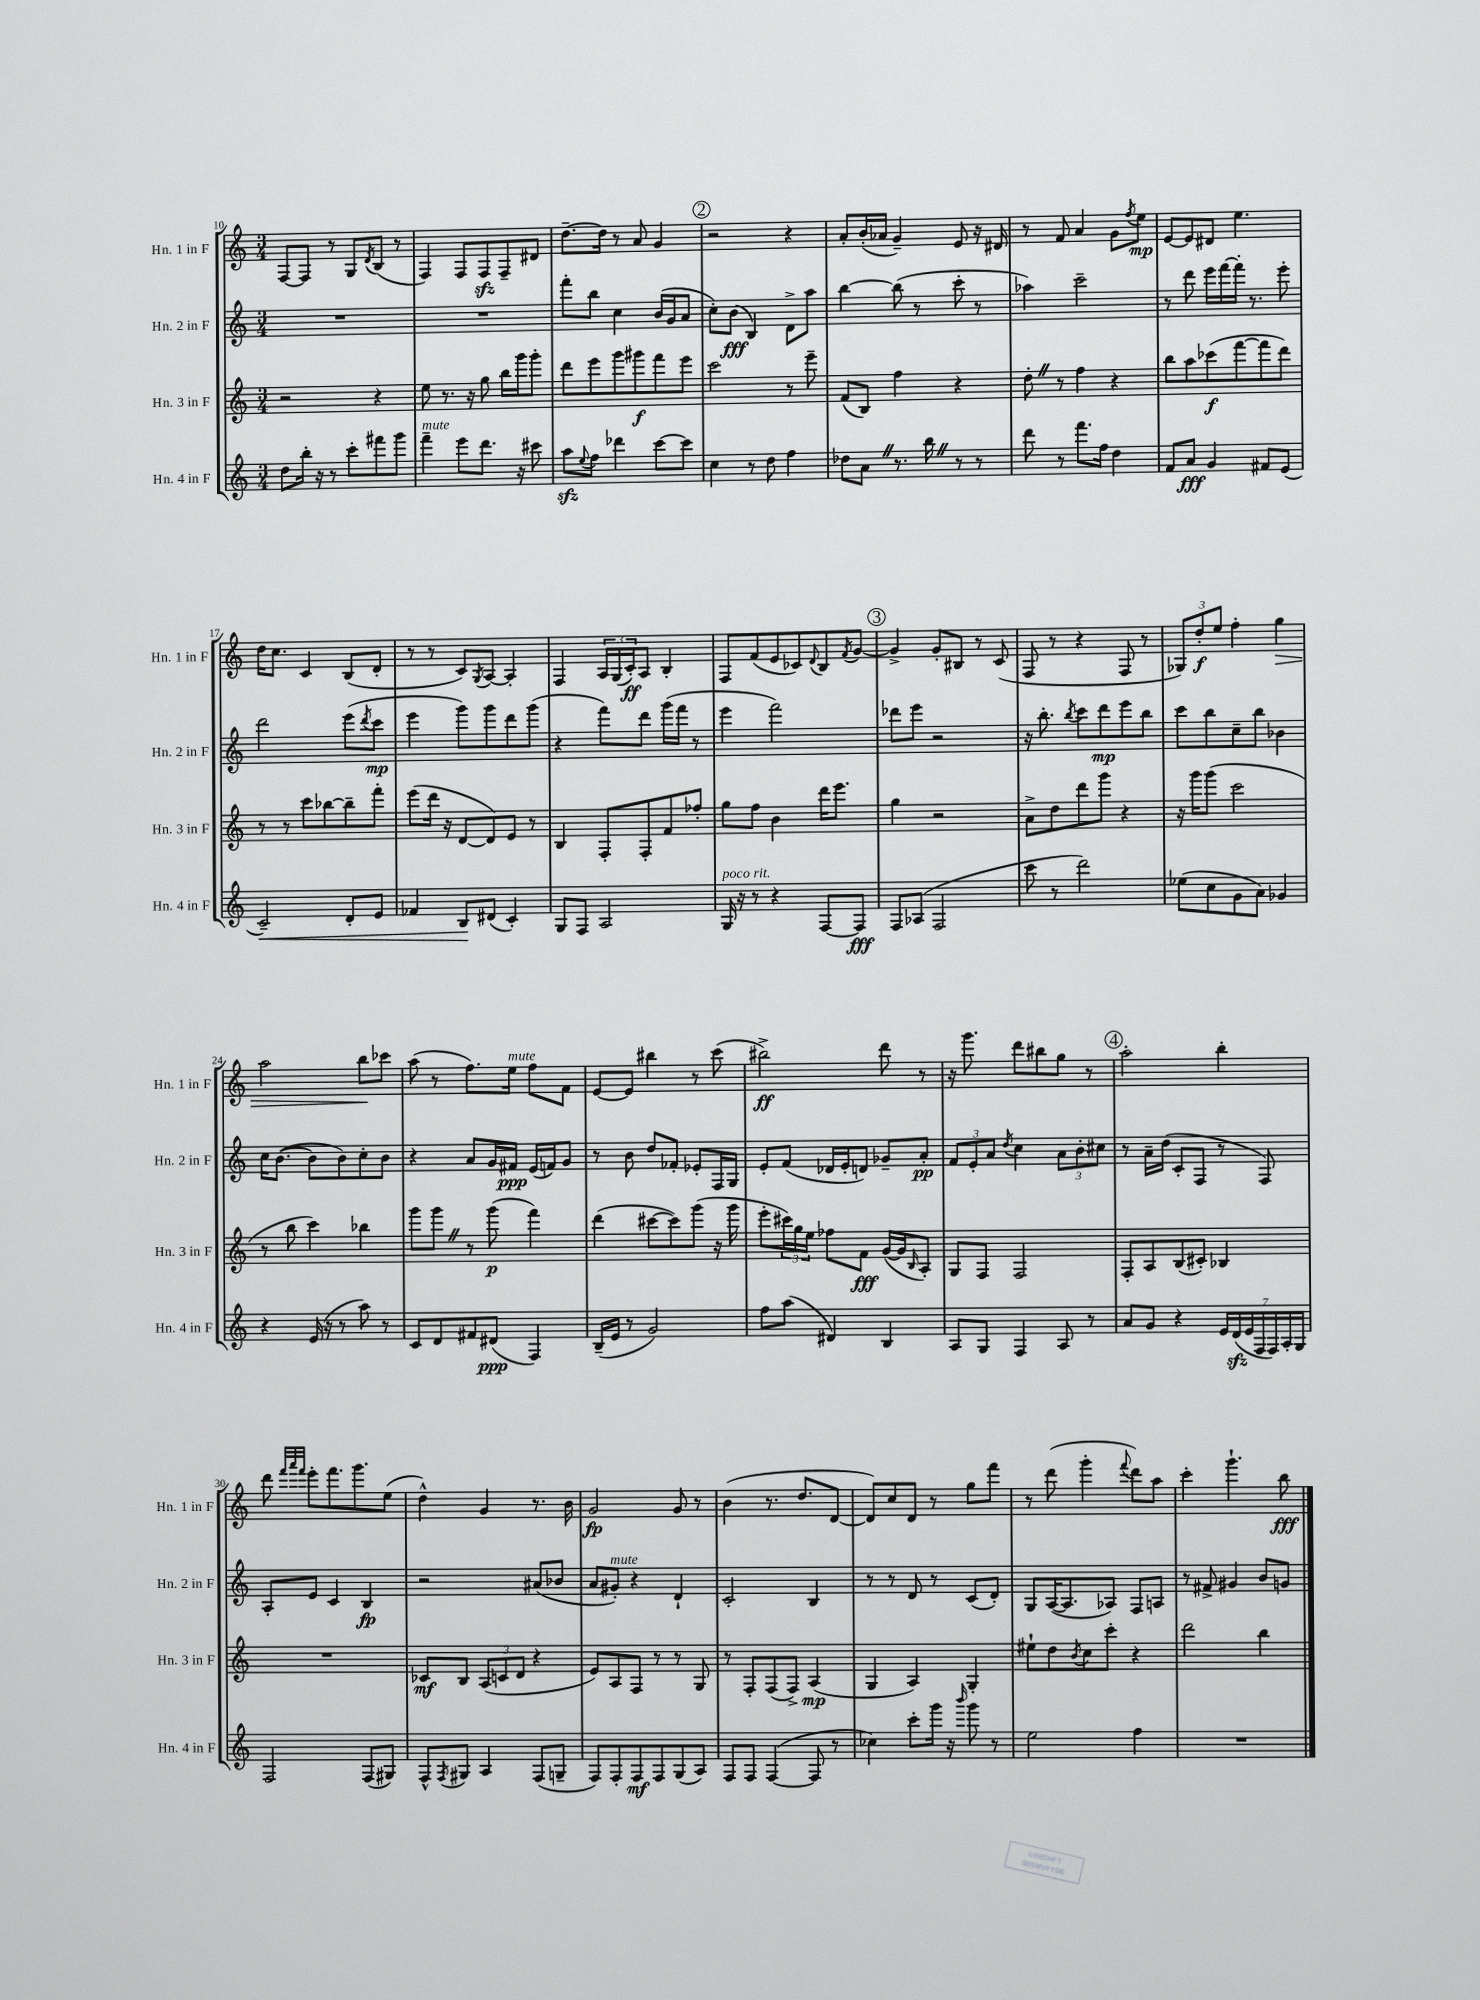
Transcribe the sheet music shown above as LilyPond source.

<<
\new StaffGroup <<
\new Staff = "s0" \with { instrumentName = "Hn. 1 in F" shortInstrumentName = "Hn. 1 in F" } {
    \clef treble \key c \major \numericTimeSignature \time 3/4
    f8~ f8 r8 g8 \acciaccatura { d'8 } b8( r8 |
    f4) f8 f8\sfz f8-- dis'8 |
    d''8.~-- d''16 r8 a'8 g'4 |
    \mark \markup { \circle "2" } r2 r4 |
    a'8-. b'16-.( aes'16 g'4--) e'8 r16 dis'16 |
    r8 f'8 a'4 g'8 \acciaccatura { f''8 } e''8\mp |
    e'8~ e'8 dis'8 e''4. |
    d''16 c''8. c'4 b8( d'8-. |
    r8 r8 c'8) \acciaccatura { g8 } a8~ a4-. |
    f4 \tuplet 3/2 { a16 g16( c'16-.\ff) } a8 b4-. |
    f8 f'8( e'8 ces'8) \appoggiatura { d'8 } b8 \acciaccatura { f'8 } g'8~ |
    \mark \markup { \circle "3" } g'4-> g'8-. bis8 r8 c'8( |
    f8 r8 r4 f8 r8 |
    \tuplet 3/2 { ges8) d''8-.\f e''8 } f''4-. g''4\> |
    a''2 b''8\! ces'''8 |
    a''8( r8 f''8.) e''16^\markup { \italic "mute" } f''8 f'8 |
    e'8~ e'8 bis''4 r8 c'''8( |
    bis''2->\ff) d'''8 r8 |
    r16 g'''8. d'''8 bis''8 g''8 r8 |
    \mark \markup { \circle "4" } a''2-. b''4-. |
    d'''8 \grace { f'''32 a'''32 f'''32 } e'''8-. f'''8. g'''8. e''8( |
    d''4-^) g'4 r8. b'16 |
    g'2\fp g'8 r8 |
    b'4( r8. d''8. d'8~ |
    d'8) c''8 d'8 r8 g''8 f'''8 |
    r8 d'''8( g'''4-. \appoggiatura { f'''8 } d'''8) a''8 |
    c'''4-. g'''4.-! b''8\fff \bar "|." |
}
\new Staff = "s1" \with { instrumentName = "Hn. 2 in F" shortInstrumentName = "Hn. 2 in F" } {
    \clef treble \key c \major \numericTimeSignature \time 3/4
    R2. |
    R2. |
    f'''8-. b''8 c''4 b'16( g'16 a'8 |
    \mark \markup { \circle "2" } c''8-.) b'8\fff( b4) d'8-> a''8 |
    b''4~ b''8( r8 c'''8-. r8 |
    aes''4) c'''2-- |
    r8 d'''8 e'''16 f'''16~ f'''16-. r8. e'''8-. |
    d'''2 e'''8( \acciaccatura { d'''8 } c'''8\mp |
    e'''4 g'''8) g'''8 d'''8 g'''8( |
    r4 f'''8) d'''8 g'''16( f'''16 r8 |
    e'''4 f'''2) |
    \mark \markup { \circle "3" } des'''8 e'''8 r2 |
    r16 b''8.-. \acciaccatura { b''8 } c'''8 d'''8\mp e'''8 b''8 |
    c'''8 b''8 c''8-- b''8 bes'4 |
    c''16 b'8.~( b'8 b'8) c''8-. b'8 |
    r4 a'8 g'16 fis'16\ppp e'16( f'16) g'8 |
    r8 b'8 d''8 fes'8-. ees'8-. f16 g16 |
    e'8-. f'8( des'16 e'16-. d'8) ges'8-- a'8-.\pp |
    \tuplet 3/2 { f'8 e'8-. a'8 } \acciaccatura { d''8 } c''4 \tuplet 3/2 { a'8 b'8-. cis''8 } |
    \mark \markup { \circle "4" } r8 a'16-- d''16( c'8-. f8 r8 f8) |
    a8-. e'8 c'4 b4\fp |
    r2 ais'8( bes'8 |
    a'8 gis'8-.^\markup { \italic "mute" }) r4 d'4-! |
    c'2-. b4 |
    r8 r8 d'8 r8 c'8( d'8-.) |
    g8 a16~( a8. aes8) f8 a8 |
    r8 fis'8-> gis'4 b'8 g'8 \bar "|." |
}
\new Staff = "s2" \with { instrumentName = "Hn. 3 in F" shortInstrumentName = "Hn. 3 in F" } {
    \clef treble \key c \major \numericTimeSignature \time 3/4
    r2 r4 |
    e''8 r8. r16 g''8 b''16 g'''16 g'''8-. |
    d'''8 e'''8 g'''8 gis'''8\f f'''8 e'''8 |
    \mark \markup { \circle "2" } c'''2 r8 e'''8-- |
    f'8( b8) f''4 r4 |
    d''8-. \once \override BreathingSign.text = \markup { \musicglyph "scripts.caesura.straight" } \breathe r8 f''4 r4 |
    b''8 a''8 ces'''8\f( f'''8~ f'''8 d'''8) |
    r8 r8 c'''8 bes''8~ bes''8-- f'''8-. |
    e'''8( d'''16 r16 d'8~ d'8) e'8 r8 |
    b4 f8-. f8-. f'8 fes''8-. |
    g''8 f''8 b'4 d'''16 e'''8. |
    \mark \markup { \circle "3" } g''4 r2 |
    a'8-> d''8 d'''8 g'''8 r4 |
    r16 g'''16 g'''8( c'''2 |
    r8 b''8 c'''4) bes''4 |
    g'''8 g'''8 \once \override BreathingSign.text = \markup { \musicglyph "scripts.caesura.straight" } \breathe r8 g'''8\p( f'''4) |
    d'''4( cis'''8~ cis'''8) g'''8( r16 g'''16 |
    e'''8-. \tuplet 3/2 { cis'''16) g''16 e''16 } fes''8 f'8\fff g'16~( g'16 \grace { b16 } a8-.) |
    g8 f8 f2 |
    \mark \markup { \circle "4" } f8-. a8 b8( cis'8-.) bes4 |
    R2. |
    ces'8\mf b8 \tuplet 3/2 { a8( c'8 d'8 } r4 |
    e'8) a8 f8 r8 r8 g8 |
    r8 f8-. f8( f8->) a4\mp( |
    g4 a4) g4-. |
    eis''8-! d''8 \acciaccatura { b'8 } c''8 c'''8-. r4 |
    d'''2 b''4 \bar "|." |
}
\new Staff = "s3" \with { instrumentName = "Hn. 4 in F" shortInstrumentName = "Hn. 4 in F" } {
    \clef treble \key c \major \numericTimeSignature \time 3/4
    d''8 b''16-. r16 r8 c'''8-. fis'''8 g'''8 |
    f'''4--^\markup { \italic "mute" } e'''8 d'''8. r16 cis'''8 |
    a''8\sfz \appoggiatura { e''8 } f''8 des'''4 c'''8~ c'''8 |
    \mark \markup { \circle "2" } c''4 r8 d''8 f''4 |
    des''8 a'8 \once \override BreathingSign.text = \markup { \musicglyph "scripts.caesura.straight" } \breathe r8. b''16 \once \override BreathingSign.text = \markup { \musicglyph "scripts.caesura.straight" } \breathe r8 r8 |
    d'''8 r8 f'''8. f''16 d''4 |
    f'8 a'8\fff g'4 fis'8 e'8( |
    c'2--\<) d'8-. e'8 |
    fes'4 b8\! dis'8( c'4-.) |
    g8 f8 a2 |
    g16^\markup { \italic "poco rit." } r16 r8 r4 f8~ f8\fff |
    \mark \markup { \circle "3" } f8 aes8( f2 |
    c'''8 r8 d'''2) |
    ees''8( c''8 g'8 a'8) ges'4 |
    r4 e'16( r16 r8 a''8) r8 |
    c'8 d'8 fis'8 dis'8\ppp( f4) |
    b16--( e'16 r8 g'2) |
    f''8 a''8( dis'4) b4 |
    a8 g8 f4 a8 r8 |
    \mark \markup { \circle "4" } a'8 g'8 r4 \tuplet 7/4 { e'16 d'16\sfz( e'16 f16 f16) a16-. g16 } |
    f2 f8( gis8) |
    f8-^ \acciaccatura { f8 } gis8 a4 f8( g8-- |
    f8) f8-. f8\mf f8 g8( a8) |
    f8 f8 f4~( f8 r8 |
    ces''4) c'''8-. g'''16 r16 \grace { b'''16 } g'''8 r8 |
    e''2 f''4 |
    R2. \bar "|." |
}
>>
>>
\layout { \context { \Score currentBarNumber = #10 } }
